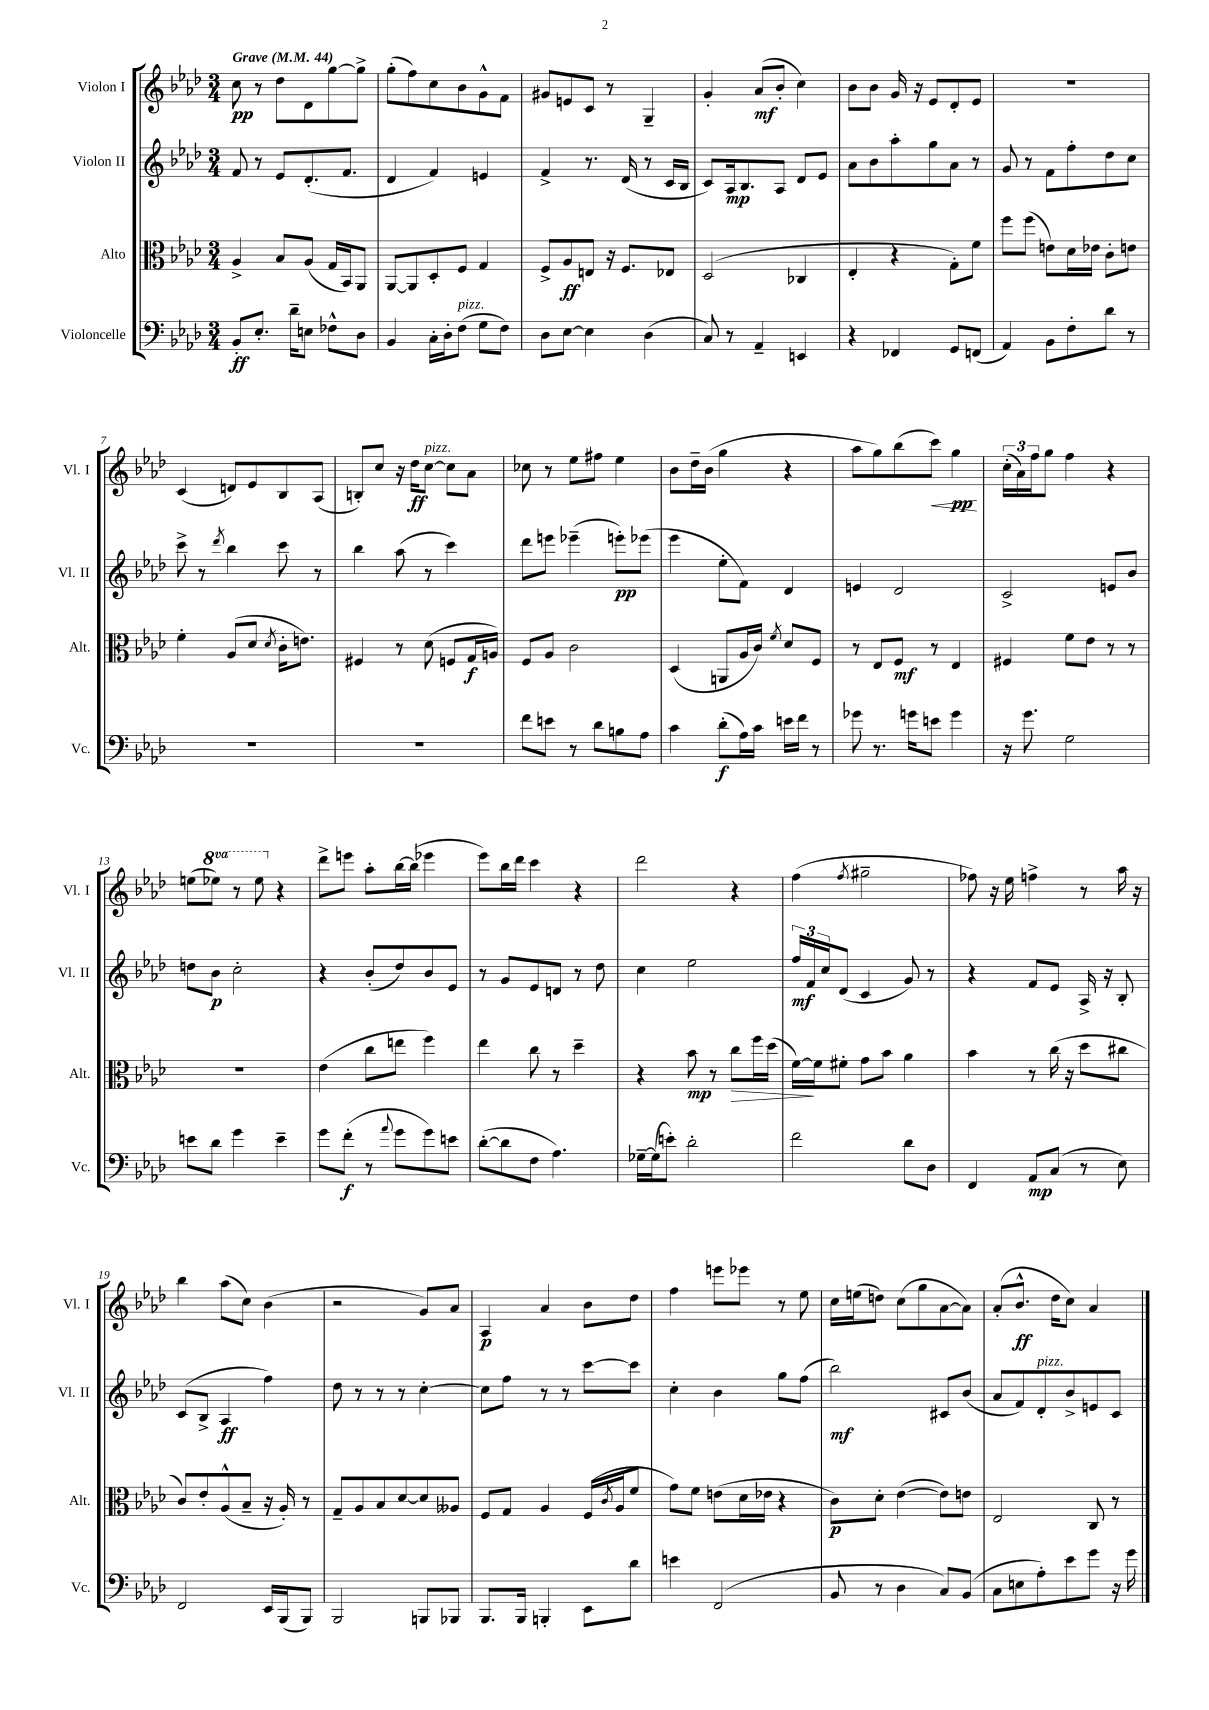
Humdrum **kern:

**kern	**kern	**kern	**kern
*staff4	*staff3	*staff2	*staff1
*clefF4	*clefC3	*clefG2	*clefG2
*k[b-e-a-d-]	*k[b-e-a-d-]	*k[b-e-a-d-]	*k[b-e-a-d-]
*M3/4	*M3/4	*M3/4	*M3/4
*MM44	*MM44	*MM44	*MM44
8BB-'/L	4A-^/	8f/	8cc\
8.E-'/J	.	8r	8r
.	8B-/L	8e-/L	8dd-\L
16d-~\LK	.	.	.
8E\J	(8A-/J	(8.d-'/	8d-\
8F-^^\L	16G/LL	.	[8gg\
.	16BB-/J)	8.f/J	.
8D-\J	8AA-/J	.	8gg^\]J
=	=	=	=
4BB-/	[8AA-/L	4d-/	(8gg'\L
.	8AA-/]	.	8ff\)
16C'\LL	8D-'/	4f/)	8cc\
16D-'\J	.	.	.
(8F\J	8F/J	.	8b-\
8G\L	4G/	4e/	8g^^\
8F\J)	.	.	8f\J
=	=	=	=
8D-\L	8F^/L	4f^/	8g#/L
[8E-\J	8A-/	.	8e/
4E-\]	8E/J	8.r	8c/J
.	16r	.	8r
.	8.F/L	(16d-/	.
(4D-\	.	8r	4G~/
.	8E-/J	16c/LL	.
.	.	16B-/JJ	.
=	=	=	=
8C/)	(2D-/	8c/L)	4g'/
8r	.	16A-/k	.
.	.	8.B-/	.
4AA-~/	.	.	(8a-/L
.	.	8A-/J	8b-'/J
4EE/	4C-/	8d-/L	4cc\)
.	.	8e-/J	.
=	=	=	=
4r	4E-'/	8a-\L	8b-\L
.	.	8b-\	8b-\J
4FF-/	4r	8aa-'\	16g/
.	.	.	16r
.	.	8gg\	8e-/L
8GG/L	8G'\L)	8a-\J	8d-'/
(8FF/J	8f\J	8r	8e-/J
=	=	=	=
4AA-/)	8ff\L	8g/	2.r
.	(8ff\J	8r	.
8BB-\L	8e\L)	8f\L	.
8F'\	16d-\L	8ff'\	.
.	16e-\JJ	.	.
8d-\J	8c'\L	8dd-\	.
8r	8e\J	8cc\J	.
=	=	=	=
2.r	4f'\	8ccc^\	(4c/
.	.	8r	.
.	.	8qddd-/	.
.	(8A-/L	4bb-\	8d/L)
.	8d-/J	.	8e-/
.	8qd-/	.	.
.	16c'\LK	8ccc\	8B-/
.	8.e\J)	.	.
.	.	8r	(8A-/J
=	=	=	=
2.r	4F#/	4bb-\	8B'/L)
.	.	.	8cc/J
.	8r	(8aa-\	16r
.	.	.	16dd-\LK
.	(8d-\	8r	[8cc\J
.	8F/L	4ccc\)	8cc\]L
.	16G/L	.	8a-\J
.	16A/JJ)	.	.
=	=	=	=
8f\L	8F/L	8ddd-\L	8cc-\
8e\J	8A-/J	8eee\J	8r
8r	2c\	(4eee-~\	8ee-\L
8d-\L	.	.	8ff#\J
8B\	.	8eee'\L)	4ee-\
8A-\J	.	(8eee-\J	.
=	=	=	=
4c\	(4D-/	4eee-\	8b-\L
.	.	.	16dd-~\L
.	.	.	(16b-\JJ
(8d-'\L	8AA/L	8ee-'\L	4gg\
16A-\L)	16A-/L	8f\J)	.
16c\JJ	16c/JJ)	.	.
.	8qf/	.	.
16e\LL	8d-/L	4d-/	4r
16f\JJ	.	.	.
8r	8F/J	.	.
=	=	=	=
8g-\	8r	4e/	8aa-\L
8.r	8E-/L	.	8gg\)
.	8F/J	2d-/	(8bb-\
16g\LK	.	.	.
8e\J	8r	.	8ccc\J)
4g\	4E-/	.	4gg\
=	=	=	=
16r	4F#/	2c^/	(24cc'\LL
.	.	.	24a-\)
8.g\	.	.	.
.	.	.	24ff\J
.	.	.	8gg\J
2G\	8f\L	.	4ff\
.	8e-\J	.	.
.	8r	8e/L	4r
.	8r	8b-/J	.
=	=	=	=
8e\L	2.r	8dd\L	(8ee\L
8d-\J	.	8b-\J	8eee-\J)
4g\	.	2cc'\	8r
.	.	.	8eee-\
4e~\	.	.	4r
=	=	=	=
8g\L	(4e-\	4r	8ddd-^\L
(8f'\J	.	.	8eee\J
8r	8cc\L	(8b-'/L	8aa-'\L
8qqa-/	.	.	.
8g\L	8ee\J	8dd-/)	[16bb-\L
.	.	.	(16bb-\]JJ
8g\)	4ff\)	8b-/	4eee-\
8e\J	.	8e-/J	.
=	=	=	=
([8d-'\L	4ee-\	8r	8eee-\L)
8d-\]	.	8g/L	16bb-\L
.	.	.	16ddd-\JJ
8F\J	8cc\	8e-/	4ccc\
4.A-\)	8r	8d/J	.
.	4dd-~\	8r	4r
.	.	8dd-\	.
=	=	=	=
[16G-~\LL	4r	4cc\	2ddd-\
(16G-\]J	.	.	.
8e'\J)	.	.	.
2d-'\	8b-\	2ee-\	.
.	8r	.	.
.	8cc\L	.	4r
.	16ff\L	.	.
.	(16dd-\JJ	.	.
=	=	=	=
2f\	[16f\LL)	24ff/LL	(4ff\
.	.	24f/	.
.	16f\]J	.	.
.	.	24cc/J	.
.	8f#'\J	(8d-/J	.
.	.	.	8qff/
.	8g\L	4c/	2gg#~\
.	8b-\J	.	.
8d-\L	4a-\	8g/)	.
8D-\J	.	8r	.
=	=	=	=
4FF/	4b-\	4r	8ff-\)
.	.	.	16r
.	.	.	16ee-\
8AA-/L	8r	8f/L	4ff^\
(8C/J	(16cc\	8e-/J	.
.	16r	.	.
8r	8dd-\L	16A-^/	8r
.	.	16r	.
8E-\)	8cc#\J	8B-'/	16aa-\
.	.	.	16r
=	=	=	=
2FF/	8c/L)	(8c/L	4bb-\
.	8e-'/	8B-^/J	.
.	(8A-^^/	4A-/	(8aa-\L
.	8B-~/J	.	8cc\J)
16EE-/LL	16r	4ff\)	(4b-\
(16BBB-/J	16A-'/)	.	.
8BBB-/J)	8r	.	.
=	=	=	=
2BBB-/	8G~/L	8dd-\	2r
.	8A-/	8r	.
.	8B-/	8r	.
.	[8d-/	8r	.
8BBB/L	8d-/]	[4cc'\	8g/L)
8BBB-/J	8A--/J	.	8a-/J
=	=	=	=
8.BBB-/L	8F/L	8cc\]L	4A-/
.	8G/J	8ff\J	.
16BBB-/Jk	.	.	.
4BBB'/	4A-/	8r	4a-/
.	.	8r	.
8EE-\L	(16F/LL	[8ccc\L	8b-\L
.	8qc/	.	.
.	16A-/J	.	.
8d-\J	8f/J	8ccc\]J	8dd-\J
=	=	=	=
4e\	8g\L)	4cc'\	4ff\
.	8f\J	.	.
(2FF/	(8e\L	4b-\	8eee\L
.	16d-\L	.	8eee-\J
.	16e-\JJ	.	.
.	4r	8gg\L	8r
.	.	(8ff\J	8ee-\
=	=	=	=
8BB-/	8c\L)	2bb-\)	16cc\LL
.	.	.	(16ee\J
8r	8d-'\J	.	8dd\J)
4D-\	([4e-\	.	(8cc\L
.	.	.	8gg\
8C/L)	8e-\]L)	8c#/L	[8a-\
(8BB-/J	8e\J	(8b-/J	8a-\]J)
=	=	=	=
8C\L	2E-/	8a-/L	(8a-'/L
8E\	.	8f/)	8.b-^^/J
8A-'\)	.	8d-'/	.
.	.	.	16dd-\LK
8e-\	.	8b-^/	8cc\J)
8g\J	8C/	8e/	4a-/
16r	8r	8c/J	.
16g\	.	.	.
==	==	==	==
*-	*-	*-	*-
